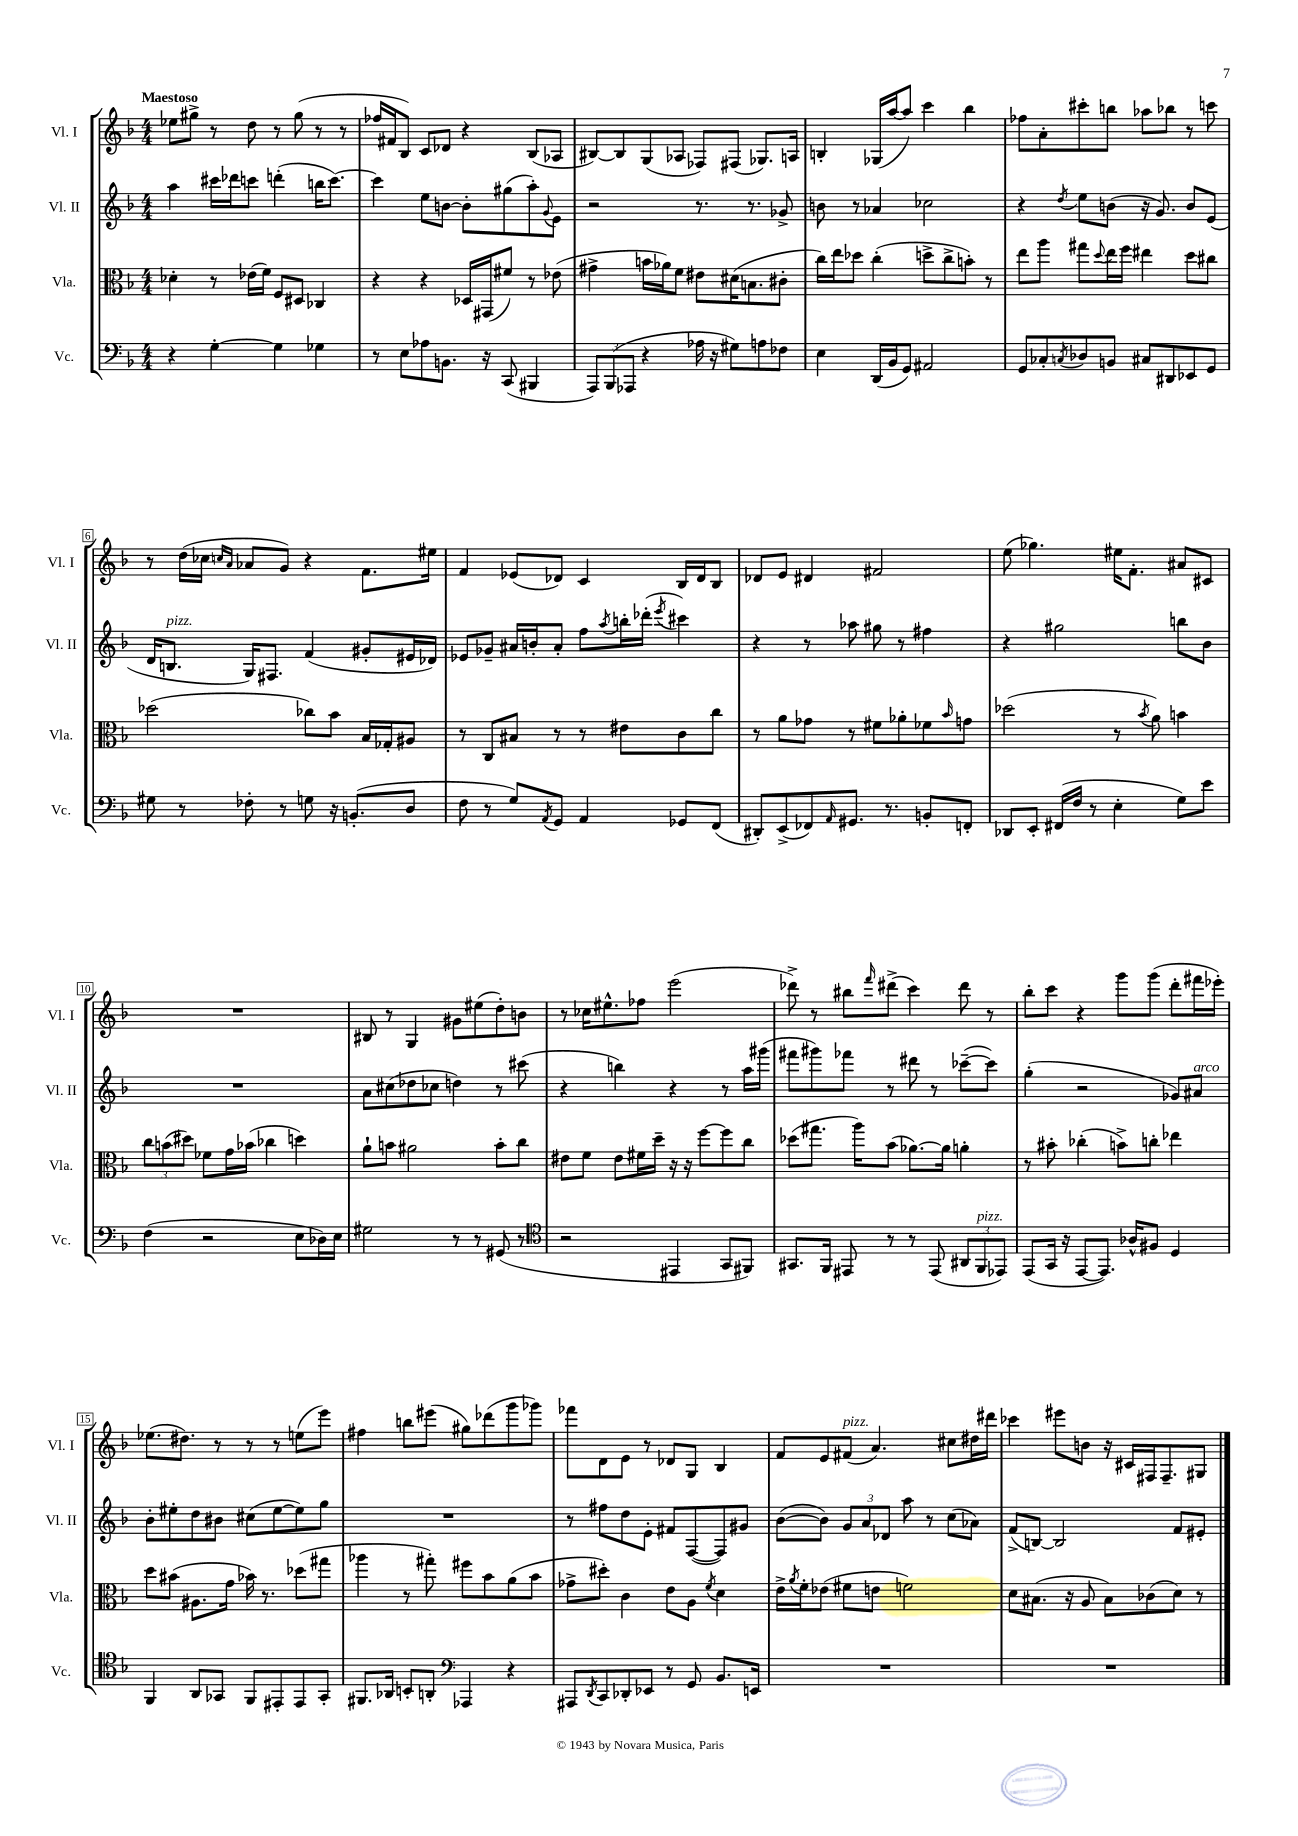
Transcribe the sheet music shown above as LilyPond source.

<<
\new StaffGroup <<
\new Staff = "s0" \with { instrumentName = "Vl. I" shortInstrumentName = "Vl. I" } {
    \clef treble \key f \major \numericTimeSignature \time 4/4 \tempo "Maestoso"
    ees''8 gis''8-> r8 d''8 r8 gis''8( r8 r8 |
    fes''16 fis'16 bes8) c'8 des'8 r4 bes8( aes8 |
    bis8~) bis8 g8( aes8 fes8) fis8( ges8.) a16 |
    b4-. ges16( a''16~ a''8) c'''4 bes''4 |
    fes''8 a'8-. cis'''8-. b''8 aes''8 bes''8 r8 c'''8 |
    r8 d''16( ces''16 \grace { c''16 a'16 } aes'8 g'8) r4 f'8. eis''16 |
    f'4 ees'8( des'8) c'4 bes16 des'16 bes8 |
    des'8 e'8 dis'4 fis'2 |
    e''8( ges''4.) eis''16 f'8.-. ais'8 cis'8 |
    R1 |
    bis8 r8 g4 gis'8 eis''8( d''8-.) b'8 |
    r8 ces''16 eis''8.-^ fes''8 e'''2( |
    des'''8->) r8 bis''8 \grace { f'''16 } dis'''8->( c'''4) dis'''8 r8 |
    bes''8-. c'''8 r4 g'''8 g'''8( d'''8-. fis'''16 ees'''16-.) |
    ees''8.( dis''8.) r8 r8 r8 e''8( e'''8) |
    fis''4 b''8 eis'''8( gis''8) des'''8( g'''8 ges'''8) |
    fes'''8 d'8 e'8 r8 des'8 g8 bes4 |
    f'8 e'8 fis'8^\markup { \italic "pizz." }( a'4.) cis''8 dis''16 dis'''16 |
    ces'''4 eis'''8 b'8 r16 cis'16 fis16 fis8.-- gis8 \bar "|." |
}
\new Staff = "s1" \with { instrumentName = "Vl. II" shortInstrumentName = "Vl. II" } {
    \clef treble \key f \major \numericTimeSignature \time 4/4
    a''4 cis'''16 des'''16 c'''8 d'''4-.( b''16 c'''8.~) |
    c'''4 e''8 b'8~ b'8-. gis''8( a''8-.) \appoggiatura { g'8 } e'8 |
    r2 r8. r8. ges'8-> |
    b'8 r8 aes'4 ces''2 |
    r4 \acciaccatura { d''8 } e''8 b'8( r16 g'8.) b'8 e'8( |
    d'16 b8.^\markup { \italic "pizz." } g16) fis8. f'4( gis'8-. eis'16 des'16) |
    ees'8 ges'8-- ais'16 b'16-. ais'8-. f''8 \acciaccatura { a''8 } b''16-. des'''16-.( \acciaccatura { e'''8 } cis'''4) |
    r4 r8 aes''8 gis''8 r8 fis''4 |
    r4 gis''2 b''8 bes'8 |
    R1 |
    a'8 cis''8( des''8 ces''8 d''4) r8 cis'''8( |
    r4 b''4) r4 r8 a''16 gis'''16( |
    fis'''8 gis'''8) fes'''8 r8 dis'''8 r8 ces'''8~--( ces'''8) |
    g''4-.( r2 ges'8) ais'8^\markup { \italic "arco" } |
    bes'8-. eis''8-. d''8 bis'8 cis''8( eis''8~ eis''8) g''8 |
    R1 |
    r8 fis''8 d''8 e'8-. fis'8 f8~( f8) gis'8 |
    bes'8~( bes'8) \tuplet 3/2 { g'8 a'8 des'8 } a''8 r8 c''8( aes'8) |
    f'8->( b8~) b2 f'8 eis'8-. \bar "|." |
}
\new Staff = "s2" \with { instrumentName = "Vla." shortInstrumentName = "Vla." } {
    \clef alto \key f \major \numericTimeSignature \time 4/4
    des'4-. r8 ees'16( f'16) f8 dis8 ces4 |
    r4 r4 des16 gis,16( fis'8) r8 ees'8( |
    gis'4-> b'16 aes'16) f'8 eis'8 dis'16( b8. cis'8-. |
    c''16) e''16 des''8 c''4-.( d''8-> c''8-> b'8-.) r8 |
    e''8 a''8 gis''8 \appoggiatura { d''8 } e''16 f''16 eis''4 d''8 cis''8 |
    des''2( ces''8) bes'8 bes16 ges16-. ais8 |
    r8 c8 bis8 r8 r8 eis'8 c'8 c''8 |
    r8 a'8 ges'8 r8 fis'8 aes'8-. fes'8 \grace { bes'16 } g'8 |
    des''2( r8 \acciaccatura { bes'8 } a'8) b'4 |
    \tuplet 3/2 { c''8 b'8( dis''8) } fes'8 g'16 bes'16( ces''4 d''4) |
    a'8-! b'8 ais'2 b'8-. c''8 |
    eis'8 f'8 eis'8 fis'16 d''16-- r16 r16 f''8~ f''8 c''8 |
    des''8( gis''8. a''16) bes'8( aes'8.~) aes'16 a'4-. |
    r8 bis'8-. ces''4-.( b'8->) c''8-. ees''4 |
    d''8 bis'8( ais8. g'16 bes'16) r8. des''8( gis''8 |
    aes''4 r8 gis''8-.) fis''8 bes'8 a'8( bes'8 |
    ges'8-> dis''8-.) c'4 e'8 a8 \acciaccatura { f'8 } d'4 |
    e'16-> \acciaccatura { a'8 } f'16-. ees'8( fis'8 e'8 f'2) |
    d'8 bis8.( r16 a8 bis8) ces'8( d'8) r8 \bar "|." |
}
\new Staff = "s3" \with { instrumentName = "Vc." shortInstrumentName = "Vc." } {
    \clef bass \key f \major \numericTimeSignature \time 4/4
    r4 g4~-. g4 ges4 |
    r8 e8 aes8 b,8. r16 c,8( bis,,4 |
    \tuplet 3/2 { a,,8) bes,,8( aes,,8 } r4 aes16 r16 gis8) a8 fes8 |
    e4 d,16( bes,16 g,8) ais,2 |
    g,8 ces8-. \acciaccatura { c8 } des8 b,8 cis8 dis,8 ees,8 g,8 |
    gis8 r8 fes8-. r8 g8 r16 b,8.-.( d8 |
    f8 r8 g8) \acciaccatura { a,8 } g,8 a,4 ges,8 f,8( |
    dis,8-.) e,8->( fes,8) \grace { a,16 } gis,8. r8. b,8-. f,8-. |
    des,8 e,8-. fis,16( f16 r8 e4-. g8) e'8 |
    f4( r2 e8 des16) e16 |
    gis2 r8 r8 gis,8( r8 |
    \clef tenor r2 eis,4 g,8 fis,8) |
    gis,8. f,16 eis,8 r8 r8 eis,8( \tuplet 3/2 { ais,8 f,8^\markup { \italic "pizz." } ees,8) } |
    e,8( g,16 r16 e,8~ e,8.) aes16-^ fis8 d4 |
    f,4 a,8 ges,8 f,8 eis,8-. eis,8 ges,8-. |
    fis,8. aes,16 b,8-. a,8-. \clef bass aes,,4 r4 |
    ais,,8 \acciaccatura { d,8 } c,8 des,8-. ees,8 r8 g,8 bes,8. e,16 |
    R1 |
    R1 \bar "|." |
}
>>
>>
\layout { \context { \Score \override BarNumber.stencil = #(make-stencil-boxer 0.1 0.3 ly:text-interface::print) } }
